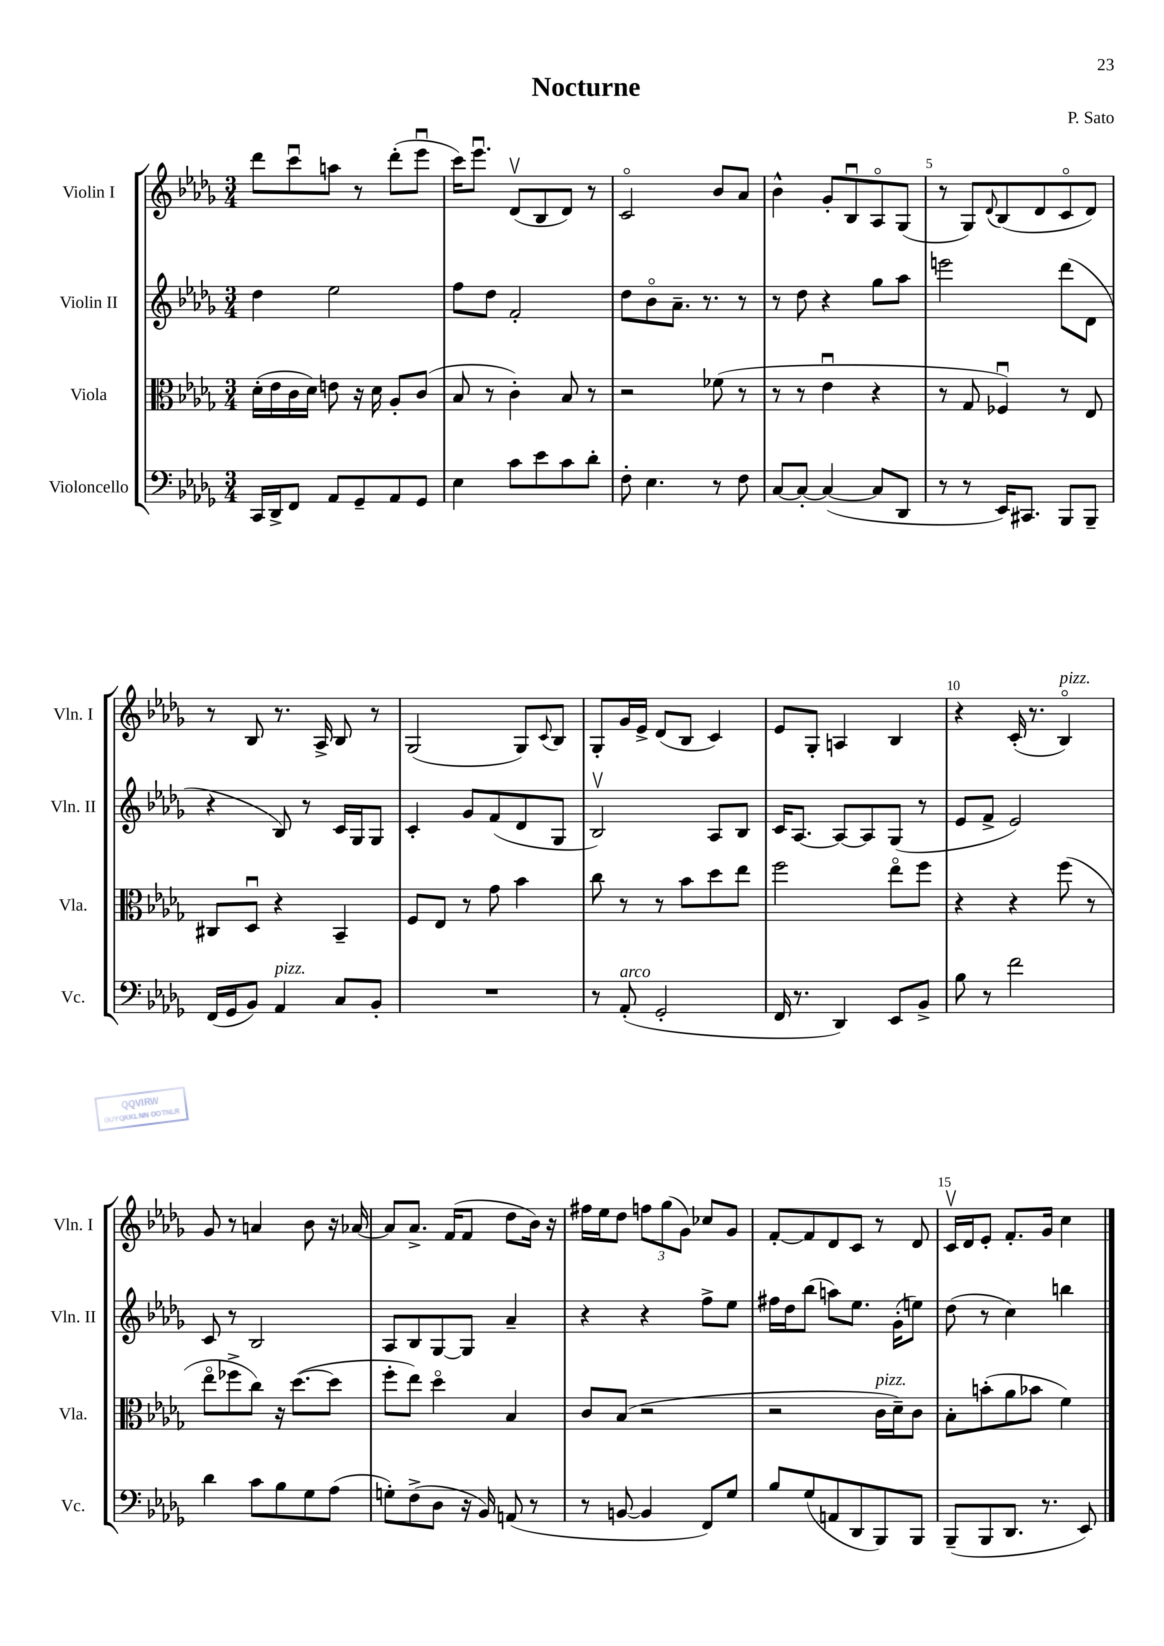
\header { title = "Nocturne" composer = "P. Sato" }
<<
\new StaffGroup <<
\new Staff = "s0" \with { instrumentName = "Violin I" shortInstrumentName = "Vln. I" } {
    \clef treble \key des \major \numericTimeSignature \time 3/4
    des'''8 c'''8\downbow a''8 r8 des'''8-.( ees'''8\downbow |
    c'''16) ees'''8.\downbow des'8\upbow( bes8 des'8) r8 |
    c'2\flageolet bes'8 aes'8 |
    bes'4-^ ges'8-. bes8\downbow aes8\flageolet ges8( |
    r8 ges8) \appoggiatura { des'8 } bes8( des'8 c'8\flageolet des'8) |
    r8 bes8 r8. aes16-> bes8 r8 |
    ges2( ges8) \appoggiatura { c'8 } bes8 |
    ges8-. ges'16 ees'16-> des'8( bes8 c'4) |
    ees'8 ges8-. a4 bes4 |
    r4 c'16-.( r8. bes4\flageolet^\markup { \italic "pizz." }) |
    ges'8 r8 a'4 bes'8 r16 aes'16~ |
    aes'8 aes'8.-> f'16( f'8 des''8 bes'16) r16 |
    fis''16 ees''16 des''8 \tuplet 3/2 { f''8 ges''8( ges'8) } ces''8 ges'8 |
    f'8~-. f'8 des'8 c'8 r8 des'8 |
    c'16\upbow des'16 ees'8-. f'8.-. ges'16 c''4 \bar "|." |
}
\new Staff = "s1" \with { instrumentName = "Violin II" shortInstrumentName = "Vln. II" } {
    \clef treble \key des \major \numericTimeSignature \time 3/4
    des''4 ees''2 |
    f''8 des''8 f'2-. |
    des''8 bes'8\flageolet aes'8.-- r8. r8 |
    r8 des''8 r4 ges''8 aes''8 |
    e'''2 des'''8( des'8 |
    r4 bes8) r8 c'16 ges16 ges8 |
    c'4-. ges'8 f'8( des'8 ges8 |
    bes2\upbow) aes8 bes8 |
    c'16 aes8.~ aes8~ aes8 ges8( r8 |
    ees'8 f'8-> ees'2) |
    c'8 r8 bes2 |
    aes8 bes8 ges8~ ges8 aes'4-- |
    r4 r4 f''8-> ees''8 |
    fis''16 des''16 bes''8( a''8) ees''8. ges'16-.( e''8) |
    des''8( r8 c''4) b''4 \bar "|." |
}
\new Staff = "s2" \with { instrumentName = "Viola" shortInstrumentName = "Vla." } {
    \clef alto \key des \major \numericTimeSignature \time 3/4
    des'16-.( ees'16 c'16 des'16) e'8 r16 des'16 aes8-. c'8( |
    bes8 r8 c'4-.) bes8 r8 |
    r2 fes'8( r8 |
    r8 r8 ees'4\downbow r4 |
    r8 ges8 fes4\downbow) r8 ees8 |
    cis8 des8\downbow r4 bes,4-- |
    f8 ees8 r8 ges'8 bes'4 |
    c''8 r8 r8 bes'8 des''8 ees''8 |
    f''2 ees''8\flageolet f''8 |
    r4 r4 f''8( r8 |
    ees''8\flageolet fes''8-> c''8) r16 des''8.~( des''8 |
    f''8-. ees''8) des''4\flageolet bes4 |
    c'8 bes8( r2 |
    r2 c'16^\markup { \italic "pizz." } des'16--) c'8 |
    bes8-. b'8-.( aes'8 bes'8 f'4) \bar "|." |
}
\new Staff = "s3" \with { instrumentName = "Violoncello" shortInstrumentName = "Vc." } {
    \clef bass \key des \major \numericTimeSignature \time 3/4
    c,16 des,16-> f,8 aes,8 ges,8-- aes,8 ges,8 |
    ees4 c'8 ees'8 c'8 des'8-. |
    f8-. ees4. r8 f8 |
    c8~ c8~-. c4~( c8 des,8 |
    r8 r8 ees,16) cis,8. bes,,8 bes,,8-- |
    f,16( ges,16 bes,8) aes,4^\markup { \italic "pizz." } c8 bes,8-. |
    R2. |
    r8 aes,8-.^\markup { \italic "arco" }( ges,2-. |
    f,16 r8. des,4) ees,8 bes,8-> |
    bes8 r8 f'2 |
    des'4 c'8 bes8 ges8 aes8( |
    g8-.) f8->( des8 r16 bes,16) a,8( r8 |
    r8 b,8~ b,4 f,8) ges8 |
    bes8 ges8( a,8 des,8 bes,,8) bes,,8 |
    bes,,8--( bes,,8 des,8. r8. ees,8) \bar "|." |
}
>>
>>
\layout { \context { \Score \override BarNumber.break-visibility = ##(#f #t #t) barNumberVisibility = #(every-nth-bar-number-visible 5) } }
